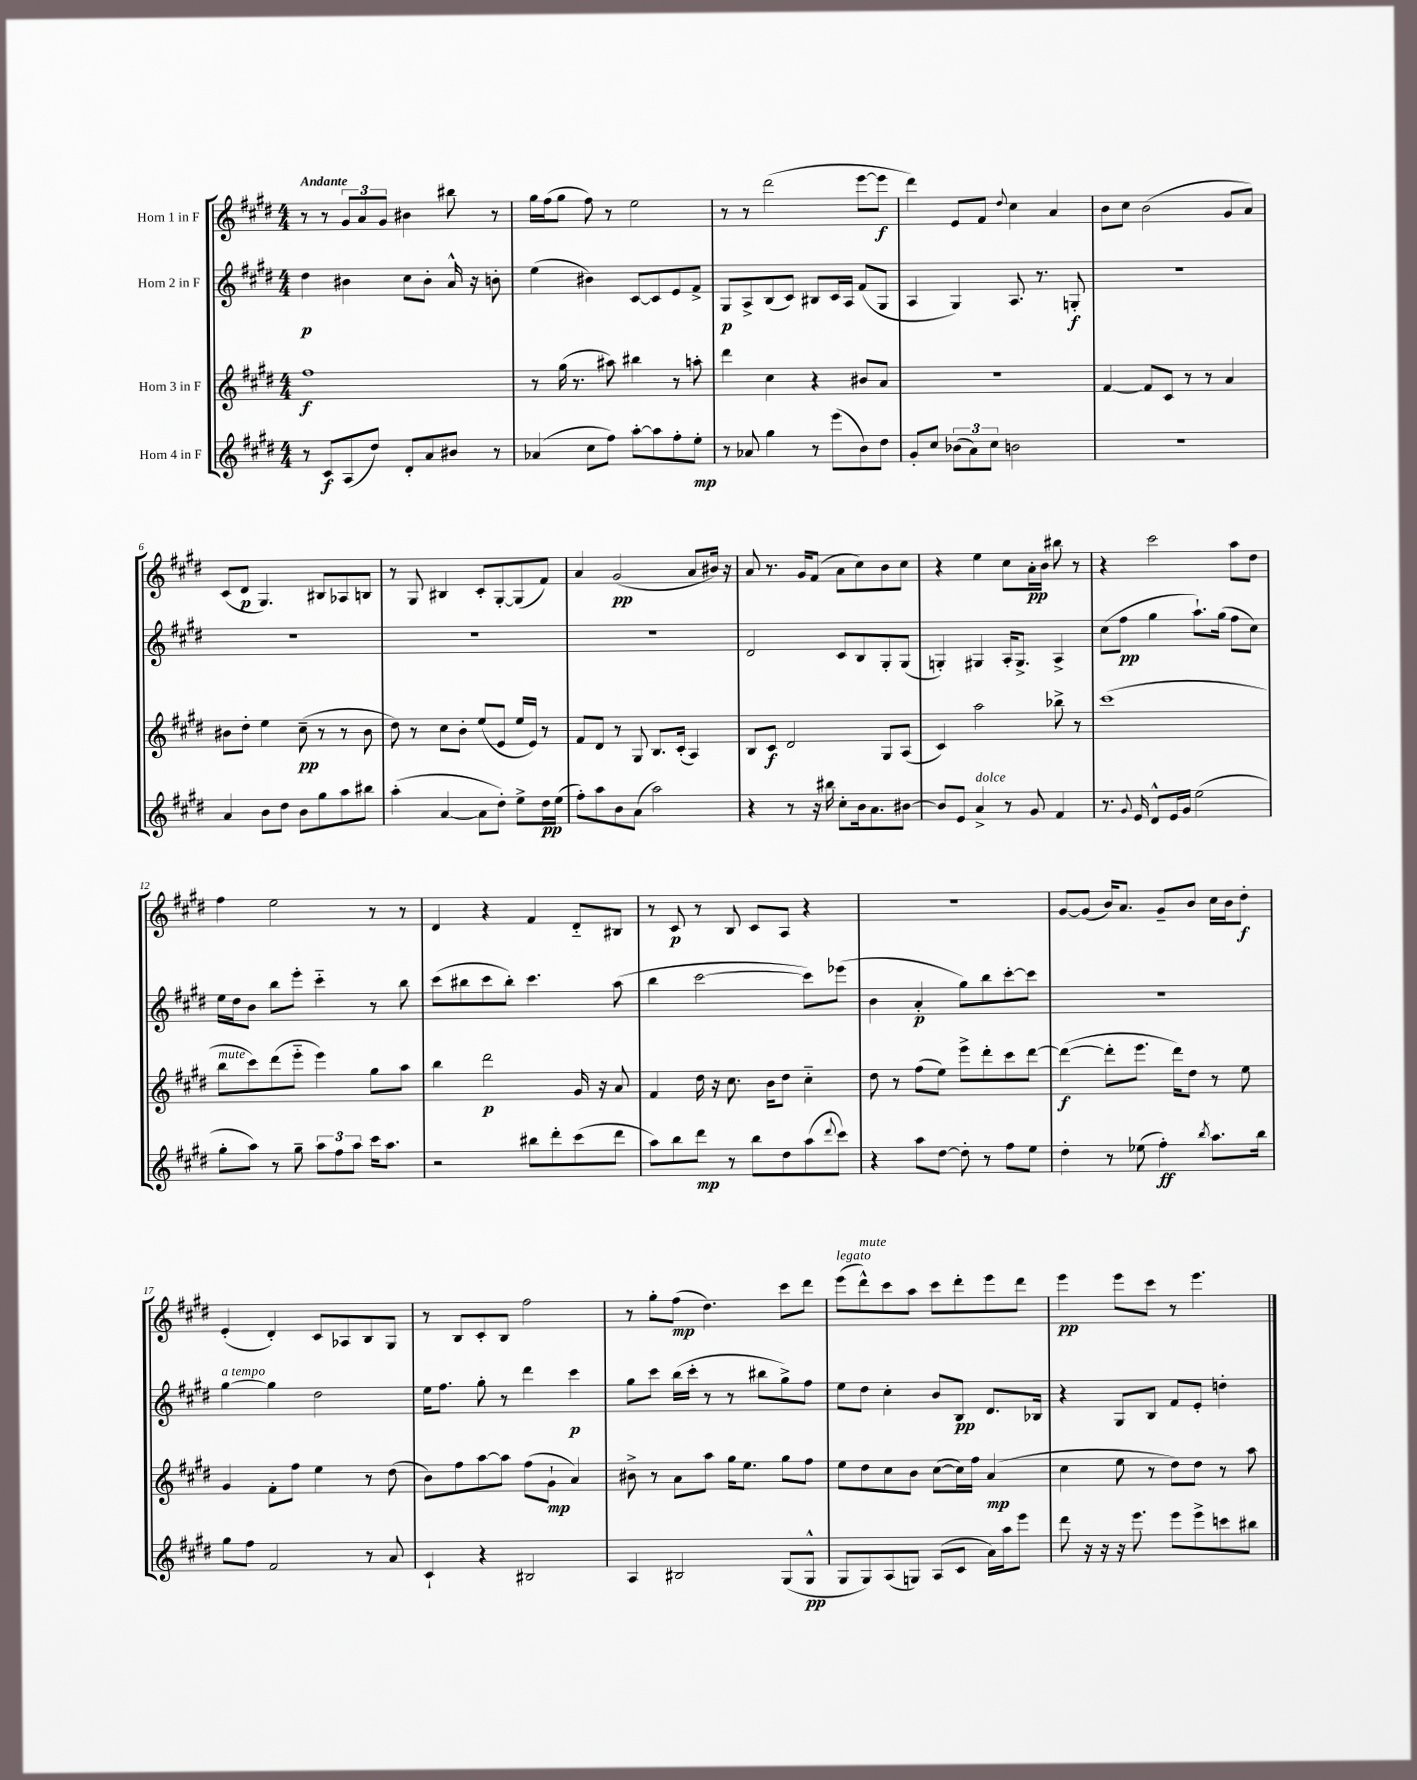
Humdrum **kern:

**kern	**kern	**kern	**kern
*staff4	*staff3	*staff2	*staff1
*clefG2	*clefG2	*clefG2	*clefG2
*k[f#c#g#d#]	*k[f#c#g#d#]	*k[f#c#g#d#]	*k[f#c#g#d#]
*M4/4	*M4/4	*M4/4	*M4/4
8r	1ff#	4dd#	8r
8c#	.	.	8r
(8A	.	4b#	12g#
.	.	.	12a
8dd#)	.	.	.
.	.	.	12g#
8d#'	.	8cc#	4b#
8a	.	8b#'	.
8b#	.	16a^^	8bb#
.	.	16r	.
8r	.	8b'	8r
=	=	=	=
(4a-	8r	(4ee	16gg#
.	.	.	(16ff#
.	(16gg#	.	8gg#
.	8.r	.	.
8cc#	.	4b#)	8ff#)
8ff#)	8aa#)	.	8r
[8aa'	4bb#	[8c#	2ee
8aa]	.	8c#]	.
8ff#'	8r	8e	.
8ee'	8aa'	8f#^	.
=	=	=	=
8r	4ddd#	8G#	8r
8a-	.	8A^	8r
4gg#	4cc#	(8B	(2ddd#
.	.	8c#)	.
8r	4r	8B#	.
(8eee	.	16c#	.
.	.	16A	.
8b)	8b#	(8f#	[8eee
8dd#	8a	8G#	8eee]
=	=	=	=
8g#'	1r	4A	4ddd#)
8cc#	.	.	.
(12b-	.	4G#)	8e
12a)	.	.	.
.	.	.	8f#
12cc#	.	.	.
.	.	.	8qqdd#
2b	.	8.A	4cc#
.	.	8.r	.
.	.	.	4a
.	.	8G'	.
=	=	=	=
1r	[4f#	1r	8b
.	.	.	8cc#
.	8f#]	.	(2b
.	8c#	.	.
.	8r	.	.
.	8r	.	.
.	4a	.	8g#
.	.	.	8a)
=	=	=	=
4a	8b#	1r	(8c#
.	8dd#'	.	8d#
8b	4ee	.	4.G#)
8dd#	.	.	.
8b	(8cc#~	.	.
8gg#	8r	.	8B#
8aa	8r	.	8A-
8bb#	8b#	.	8B
=	=	=	=
(4aa'	8dd#)	1r	8r
.	8r	.	8G#
[4a	8cc#	.	4B#
.	8b'	.	.
8a]	(8ee	.	8c#'
8dd#')	8e	.	[8G#'
8ee^	16ee	.	(8G#]
.	16e)	.	.
16dd#	8r	.	8f#)
(16ee	.	.	.
=	=	=	=
8ff#')	8f#	1r	4a
8aa	8d#	.	.
8b	8r	.	(2g#
(8a	8G#	.	.
2aa)	8.B	.	.
.	(16c#'	.	.
.	4A)	.	8a
.	.	.	16b#)
.	.	.	16r
=	=	=	=
4r	8B	2d#	8a
.	8c#	.	8.r
8r	2d#	.	.
.	.	.	16g#
16r	.	.	(8f#
16bb#	.	.	.
8cc#'	.	8c#	8a
16b	.	8B	8cc#)
8.a	.	.	.
.	8G#	8G#'	8b
[8b#	(8A	(8G#	8cc#
=	=	=	=
8b#]	4c#)	4G')	4r
8e	.	.	.
4a^	2aa	4G#	4ee
8r	.	16A'	8cc#
.	.	8.G#^	.
8g#	.	.	16a'
.	.	.	16b
4f#	8bb-^	4A^	8bb#
.	8r	.	8r
=	=	=	=
8.r	(1ccc#	(8cc#	4r
.	.	8ff#	.
8qqg#	.	.	.
16e	.	.	.
8d#^^	.	4gg#	2ccc#
16e	.	.	.
16g#	.	.	.
(2ee	.	8.aa`)	.
.	.	(16gg#	.
.	.	8ff#	8aa
.	.	8cc#)	8dd#
=	=	=	=
8gg#'	8bb	16ee	4ff#
.	.	16dd#	.
8aa)	8ccc#)	8b	.
8r	(8ddd#	8bb	2ee
8gg#~	8eee'~	8eee'	.
12aa	4eee)	4ccc#'~	.
12ff#	.	.	.
12aa	.	.	.
16ccc#	8gg#	8r	8r
8.aa	.	.	.
.	8aa	8bb	8r
=	=	=	=
2r	4bb	(8ccc#	4d#
.	.	8bb#	.
.	2ddd#	8ccc#	4r
.	.	8bb#')	.
8bb#	.	4.ccc#	4f#
8ddd#'	.	.	.
(8ccc#	16g#	.	8d#'~
.	16r	.	.
8ddd#	8a	(8aa	8B#
=	=	=	=
8aa)	4f#	4bb	8r
8bb	.	.	8c#
8ddd#	16dd#	[2ccc#	8r
.	16r	.	.
8r	8.cc#	.	8B
8bb	.	.	8c#
.	16b	.	.
8dd#	8dd#	.	8A
(8aa	4cc#'~	8ccc#])	4r
8qqddd#	.	.	.
8ccc#)	.	(8eee-	.
=	=	=	=
4r	8dd#	4b	1r
.	8r	.	.
8aa	(8ff#	4a'	.
[8dd#	8ee)	.	.
8dd#']	8eee^	8gg#)	.
8r	8ddd#'	8bb	.
8ff#	8ccc#	[8ccc#'	.
8ee	[8ddd#	8ccc#]	.
=	=	=	=
4dd#'	(4ddd#_	1r	[8g#
.	.	.	(8g#]
8r	8ddd#']	.	16b)
.	.	.	8.a
(8ee-	8.eee	.	.
4ff#')	.	.	8g#~
.	16ddd#)	.	.
.	8dd#	.	8b
8qbb	.	.	.
8.aa	8r	.	16cc#
.	.	.	16b
.	8ee	.	8dd#'
16bb	.	.	.
=	=	=	=
8gg#	4g#	[4gg#	(4e'
8ff#	.	.	.
2f#	8f#'	4gg#]	4d#')
.	8ff#	.	.
.	4ee	2dd#	8c#
.	.	.	8A-
8r	8r	.	8B
8a	(8dd#	.	8G#
=	=	=	=
4c#`	8b)	16ee	8r
.	.	8.ff#	.
.	8ff#	.	8B
4r	[8aa	8gg#'	8c#'
.	8aa]	8r	8B
2B#	(8ff#	4ddd#	2ff#
.	8g#`	.	.
.	4a)	4ccc#	.
=	=	=	=
4A	8b#^	8gg#	8r
.	8r	8ccc#	8gg#'
2B#	8a	(16bb	(8ff#
.	.	16ccc#'	.
.	8aa	8r	4.dd#)
.	16gg#	8r	.
.	8.ee	.	.
.	.	8bb#	.
(8G#	8gg#	8gg#^)	8ccc#
8G#^^	8ff#	8ff#	8ddd#
=	=	=	=
8G#	8ee	8ee	(8eee
8G#)	8dd#	8dd#	8ddd#^^)
(8A	8cc#	4cc#'	8ccc#
8G)	8b	.	8aa
(8A	([8cc#	8b	8ccc#
8c#	16cc#])	8B	8ddd#'
.	16ff#	.	.
16a)	(4a	8.d#	8eee
16aa	.	.	.
8eee	.	.	8ddd#
.	.	16B-	.
=	=	=	=
8ddd#	4cc#	4r	4eee
16r	.	.	.
16r	.	.	.
16r	8ee	8G#	8eee
8.eee	.	.	.
.	8r	8B	8ccc#
8eee	8dd#)	8f#	8r
8eee^	8dd#	8e'	4.eee
8ccc	8r	4dd'	.
8bb#	8aa	.	.
==	==	==	==
*-	*-	*-	*-
